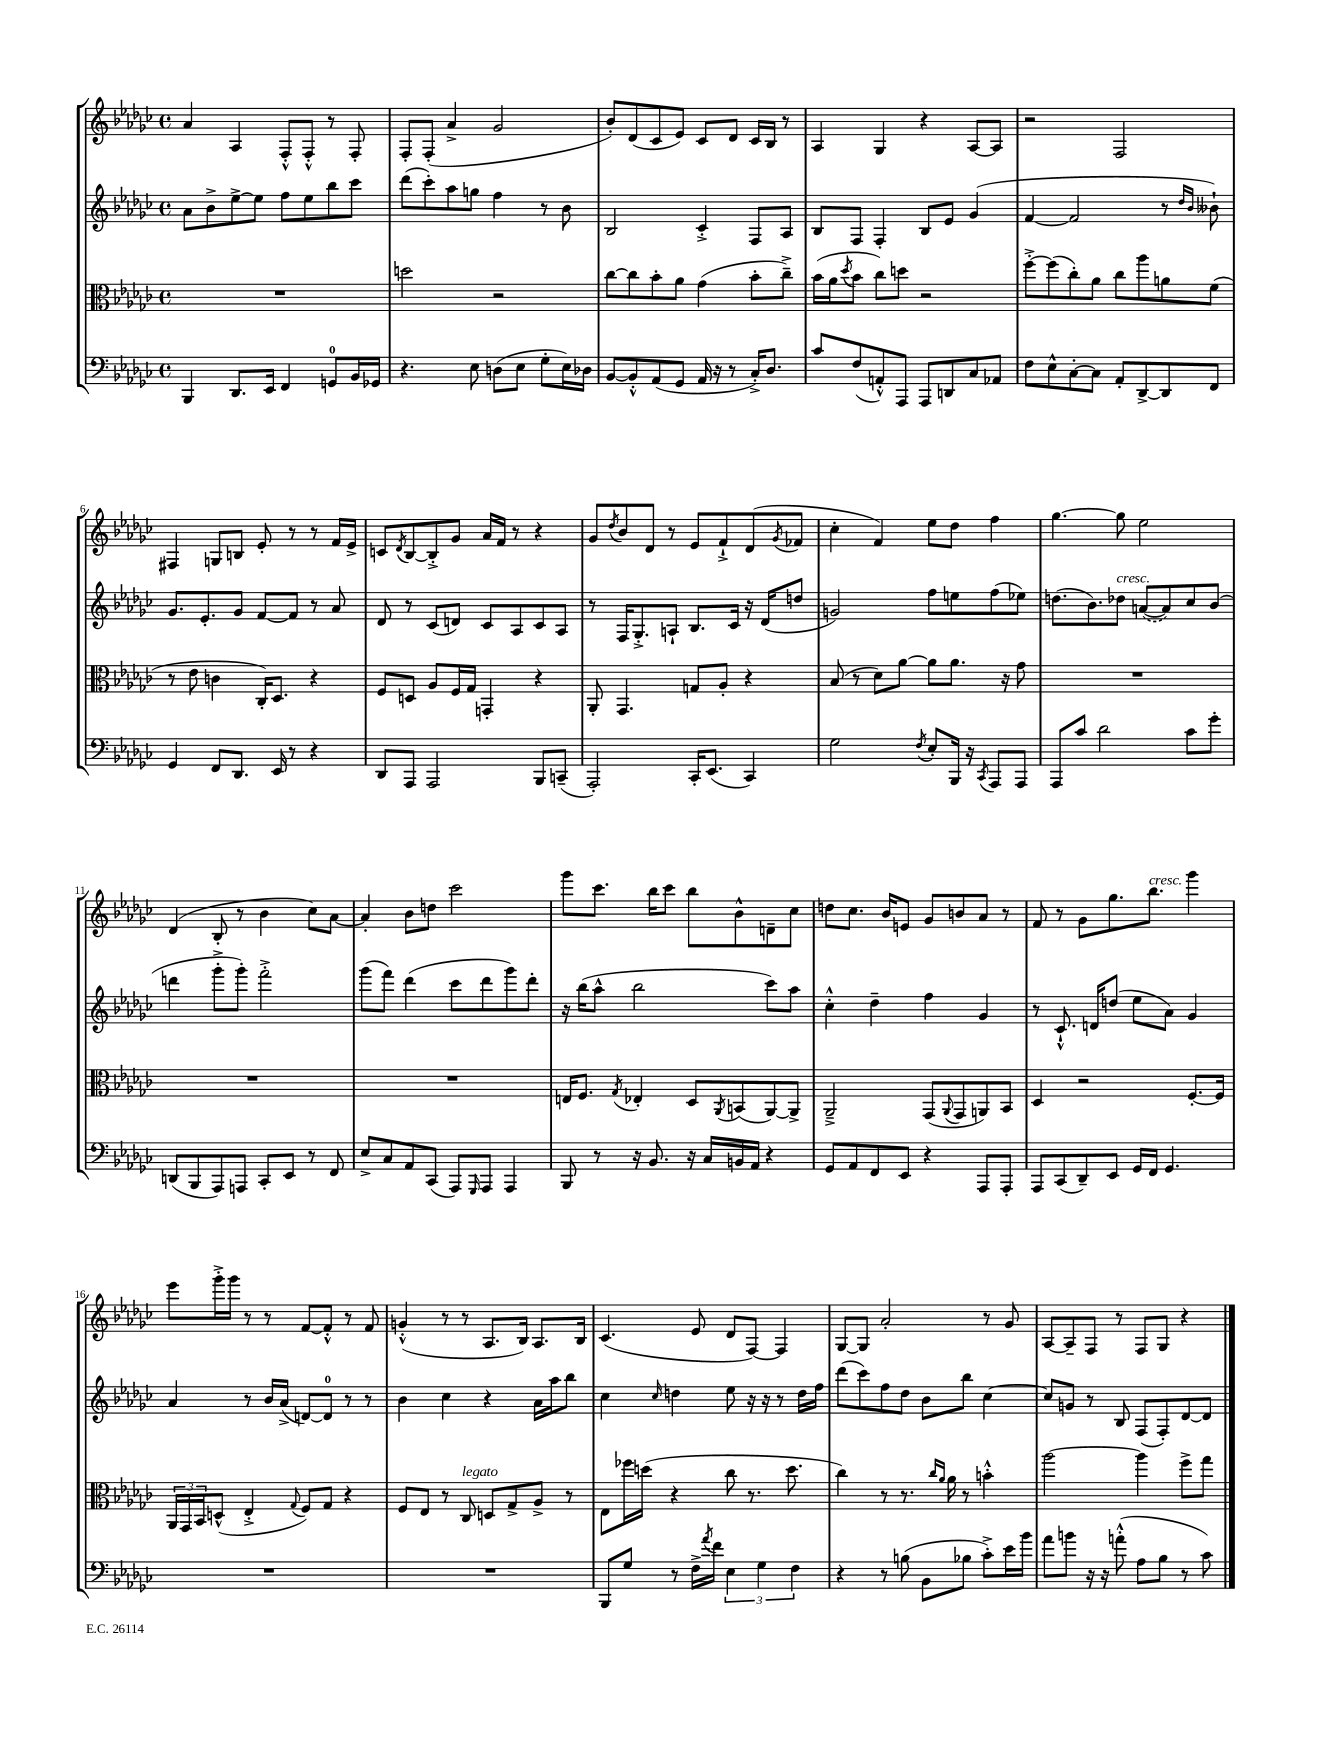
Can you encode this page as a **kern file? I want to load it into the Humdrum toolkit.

**kern	**kern	**kern	**kern
*staff4	*staff3	*staff2	*staff1
*clefF4	*clefC3	*clefG2	*clefG2
*k[b-e-a-d-g-c-]	*k[b-e-a-d-g-c-]	*k[b-e-a-d-g-c-]	*k[b-e-a-d-g-c-]
*M4/4	*M4/4	*M4/4	*M4/4
*met(c)	*met(c)	*met(c)	*met(c)
4BBB-	1r	8a-	4a-
.	.	8b-^	.
8.DD-	.	[8ee-^	4A-
.	.	8ee-]	.
16EE-	.	.	.
4FF	.	8ff	8F'^^
.	.	8ee-	8F'^^
8GG	.	8bb-	8r
16BB-	.	8ccc-	8F'
16GG-	.	.	.
=	=	=	=
4.r	2dd	(8ddd-	8F'
.	.	8ccc-')	(8F'
.	.	8aa-	4a-^
8E-	.	8gg	.
(8D	2r	4ff	2g-
8E-	.	.	.
8G-'	.	8r	.
16E-)	.	8b-	.
16D-	.	.	.
=	=	=	=
[8BB-	[8cc-	2B-	8b-')
8BB-'^^]	8cc-]	.	(8d-
(8AA-	8b-'	.	8c-
8GG-	8a-	.	8e-)
16AA-	(4g-	4c-'^	8c-
16r	.	.	.
8r	.	.	8d-
16C-'^)	8b-'	8F	16c-
8.D-	.	.	16B-
.	8cc-~^)	8A-	8r
=	=	=	=
8c-	(16b-	8B-	4A-
.	16a-	.	.
.	8qdd-	.	.
(8F	8b-	8F	.
8AA'^^)	8cc-)	4F'	4G-
8AAA-	8dd	.	.
8AAA-	2r	8B-	4r
8DD	.	8e-	.
8C-	.	(4g-	[8A-
8AA-	.	.	8A-]
=	=	=	=
8F	[8ff'^	[4f	2r
8E-^^	(8ff]	.	.
[8C-'	8cc-')	2f]	.
8C-]	8a-	.	.
8AA-'	8cc-	.	2F
[8DD-^	8aa-	.	.
8DD-]	8a	8r	.
.	.	16qqdd-	.
.	.	16qqb-	.
8FF	(8f	8b--`)	.
=	=	=	=
4GG-	8r	8.g-	4F#
.	8e-	.	.
.	.	8.e-'	.
8FF	4c	.	8G
8.DD-	.	8g-	8B
.	16C-')	[8f	8e-'
16EE-	8.D-	.	.
8r	.	8f]	8r
4r	4r	8r	8r
.	.	8a-	16f
.	.	.	16e-^
=	=	=	=
8DD-	8F	8d-	8c
.	.	.	8qd-
8AAA-	8D	8r	[8B-
2AAA-	8A-	(8c-	8B-'^]
.	16F	8d)	8g-
.	16G-	.	.
.	4GG'	8c-	16a-
.	.	.	16f
.	.	8A-	8r
8BBB-	4r	8c-	4r
(8CC~	.	8A-	.
=	=	=	=
2AAA-')	8AA-'	8r	8g-
.	.	.	8qdd-
.	4.GG-	16F	8b-
.	.	8.G-'^	.
.	.	.	8d-
.	.	8A`	8r
16CC-'	8G	8.B-	8e-
(8.EE-	.	.	.
.	8A-'	.	8f`^
.	.	16c-	.
4CC-)	4r	16r	(8d-
.	.	(16d-	.
.	.	.	8qg-
.	.	8dd	8f-
=	=	=	=
2G-	(8B-	2g)	4cc-'
.	8r	.	.
.	8d-)	.	4f)
.	[8a-	.	.
8qF	.	.	.
8E-'	8a-]	8ff	8ee-
16BBB-	8.a-	8ee	8dd-
16r	.	.	.
8qCC-	.	.	.
8AAA-	.	(8ff	4ff
.	16r	.	.
8AAA-	8g-	8ee-)	.
=	=	=	=
8AAA-	1r	(8.dd	[4.gg-
8c-	.	.	.
.	.	8.b-)	.
2d-	.	.	.
.	.	8dd-	8gg-]
.	.	([8a	2ee-
.	.	8a])	.
8c-	.	8cc-	.
8g-'	.	(8b-	.
=	=	=	=
(8DD	1r	4ddd	(4d-
8BBB-	.	.	.
8AAA-)	.	8ggg-'^	8B-'
8AAA	.	8ggg-')	8r
8CC-'	.	2fff'^	4b-
8EE-	.	.	.
8r	.	.	8cc-)
8FF	.	.	[8a-
=	=	=	=
8E-^	1r	(8ggg-	4a-']
8C-	.	8fff)	.
8AA-	.	(4ddd-	8b-
(8CC-	.	.	8dd
8AAA-)	.	8ccc-	2ccc-
16qqGGG-	.	.	.
8AAA-	.	8ddd-	.
4AAA-	.	8ggg-)	.
.	.	8ddd-'	.
=	=	=	=
8BBB-	16E	16r	8ggg-
.	8.F	(16bb-	.
8r	.	8aa-^^	8.ccc-
.	8qG-	.	.
16r	4E-'	2bb-	.
8.BB-	.	.	16bb-
.	.	.	8ccc-
16r	8D-	.	8bb-
16C-	.	.	.
.	8qAA-	.	.
16BB	(8BB	.	8b-^^
16AA-	.	.	.
4r	[8AA-)	8ccc-)	8d~
.	8AA-^]	8aa-	8cc-
=	=	=	=
8GG-	2AA-~^	4cc-'^^	8dd
8AA-	.	.	8.cc-
8FF	.	4dd-~	.
.	.	.	16b-
8EE-	.	.	8e
4r	(8GG-	4ff	8g-
.	8qqAA-	.	.
.	8GG-	.	8b
8AAA-	8AA)	4g-	8a-
8AAA-'	8BB-	.	8r
=	=	=	=
8AAA-	4D-	8r	8f
(8CC-	.	8.c-`^^	8r
8DD-~)	2r	.	8g-
.	.	16d	.
8EE-	.	(8dd	8.gg-
16GG-	.	8ee-	.
16FF	.	.	8.bb-
4.GG-	.	8a-)	.
.	[8.F'	4g-	4ggg-
.	16F]	.	.
=	=	=	=
1r	24AA-	4a-	8eee-
.	24GG-	.	.
.	24BB-	.	.
.	(8D^^	.	16ggg-'^
.	.	.	16ggg-
.	4E-'^	8r	8r
.	.	16b-	8r
.	.	(16a-^	.
.	8qqG-	.	.
.	8F)	[8d)	[8f
.	8G-	8d]	8f'^^]
.	4r	8r	8r
.	.	8r	8f
=	=	=	=
1r	8F	4b-	(4g'^^
.	8E-	.	.
.	8r	4cc-	8r
.	8C-	.	8r
.	8D	4r	8.A-
.	8G-^	.	.
.	.	.	16B-)
.	8A-^	16a-	8.A-
.	.	16aa-	.
.	8r	8bb-	.
.	.	.	16B-
=	=	=	=
8BBB-	8E-	4cc-	(4.c-
8G-	16ff-	.	.
.	(16dd	.	.
.	.	16qqcc-	.
8r	4r	4dd	.
16F^	.	.	8e-
8qa-	.	.	.
16f	.	.	.
6E-	8cc-	8ee-	8d-
.	8.r	16r	[8F)
6G-	.	.	.
.	.	16r	.
.	.	8r	4F]
.	8.dd	.	.
6F	.	.	.
.	.	16dd	.
.	.	16ff	.
=	=	=	=
4r	4cc-)	(8ddd-	[8G-
.	.	8ccc-)	8G-]
8r	8r	8ff	2a-'
(8B	8.r	8dd-	.
8BB-	.	8b-	.
.	16qqcc-	.	.
.	16qqa-	.	.
.	16a-	.	.
8B-	8r	8bb-	.
8c-'^)	4b'^^	[4cc-	8r
16e-	.	.	8g-
16b-	.	.	.
=	=	=	=
8a-	[2aa-	8cc-]	[8A-
8b	.	8g	8A-~]
16r	.	8r	8F
16r	.	.	.
(8a'^^	.	8B-	8r
8A-	4aa-]	(8F	8F
8B-	.	8F')	8G-
8r	8ff^	[8d-	4r
8c-)	8gg-	8d-]	.
==	==	==	==
*-	*-	*-	*-
